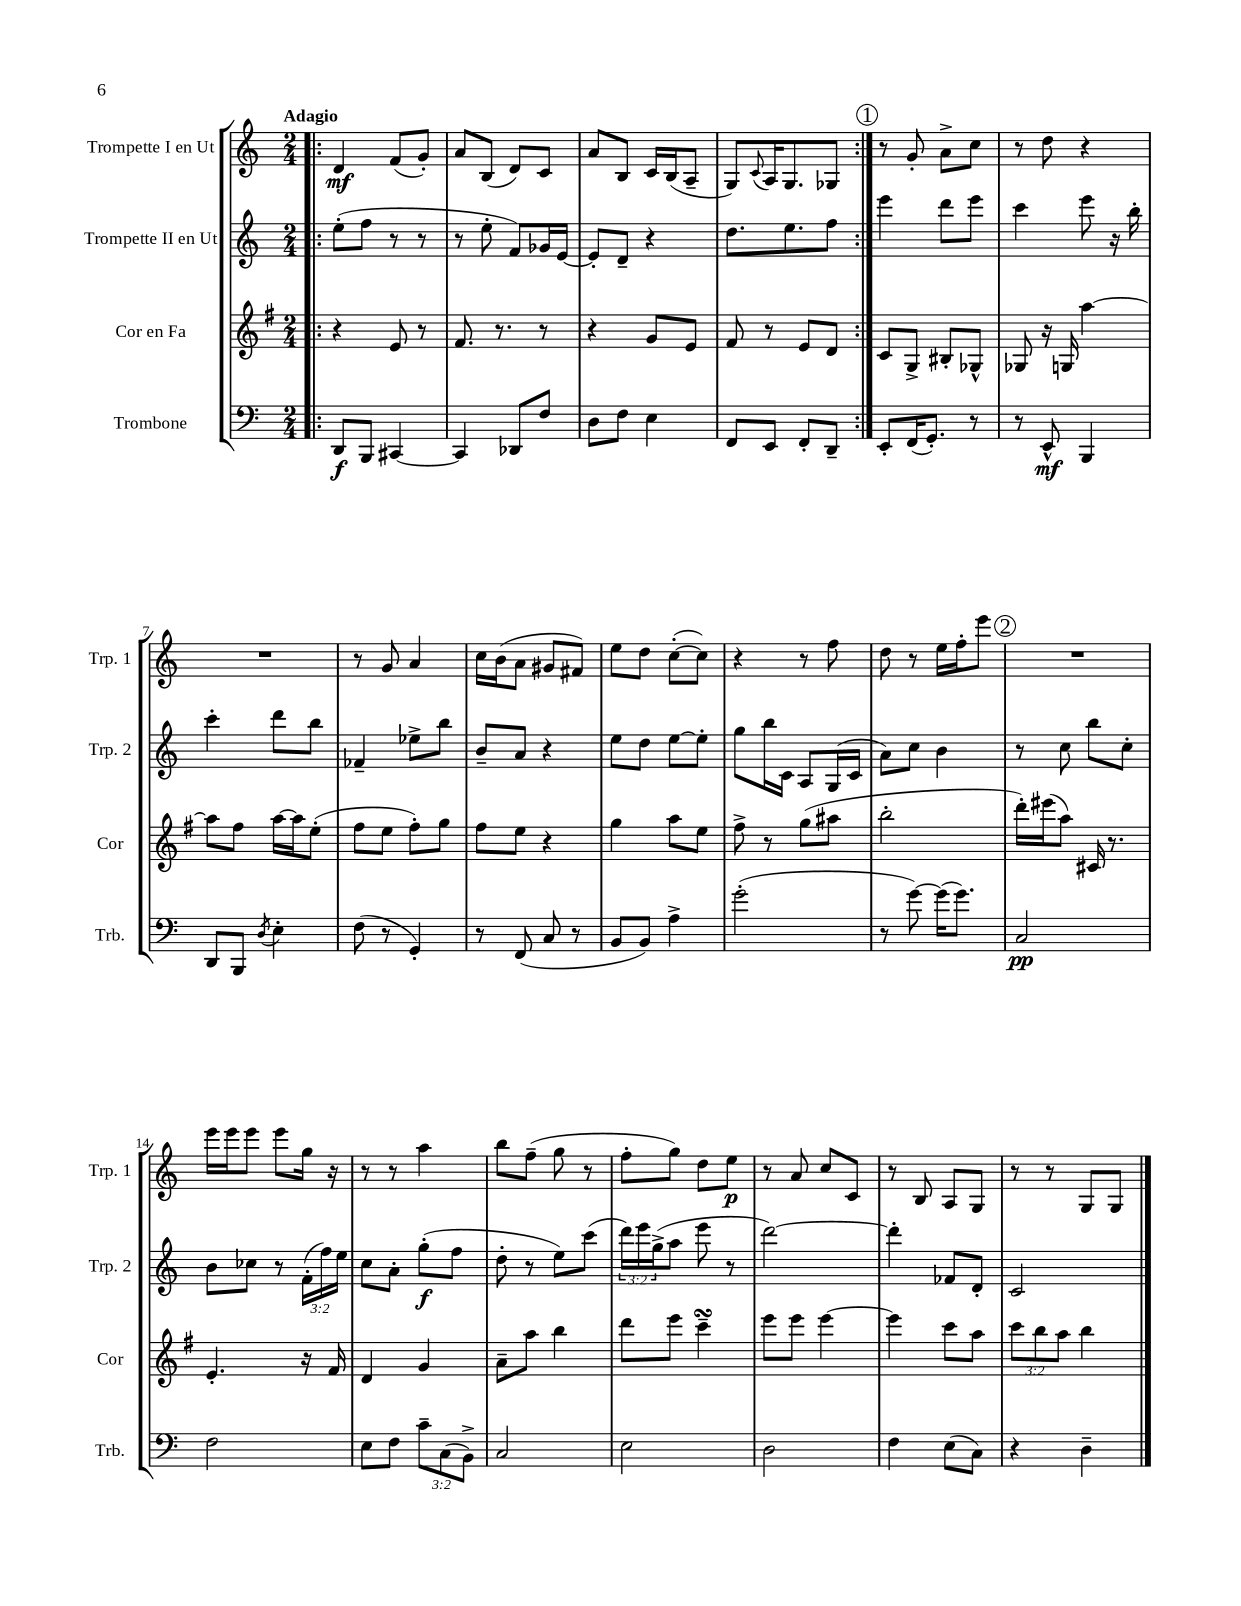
<<
\new StaffGroup <<
\new Staff = "s0" \with { instrumentName = "Trompette I en Ut" shortInstrumentName = "Trp. 1" } {
    \clef treble \key c \major \numericTimeSignature \time 2/4 \tempo "Adagio"
    \repeat volta 2 { \bar ".|:" d'4\mf f'8( g'8-.) |
    a'8 b8( d'8) c'8 |
    a'8 b8 c'16 b16( a8-- |
    g8) \appoggiatura { c'8 } a16 g8. ges8 | }
    \mark \markup { \circle "1" } r8 g'8-. a'8-> c''8 |
    r8 d''8 r4 |
    R2 |
    r8 g'8 a'4 |
    c''16 b'16( a'8 gis'8 fis'8) |
    e''8 d''8 c''8~-.( c''8) |
    r4 r8 f''8 |
    d''8 r8 e''16 f''16-. e'''8 |
    \mark \markup { \circle "2" } R2 |
    e'''16 e'''16 e'''8 e'''8 g''16 r16 |
    r8 r8 a''4 |
    b''8 f''8--( g''8 r8 |
    f''8-. g''8) d''8 e''8\p |
    r8 a'8 c''8 c'8 |
    r8 b8 a8 g8 |
    r8 r8 g8 g8 \bar "|." |
}
\new Staff = "s1" \with { instrumentName = "Trompette II en Ut" shortInstrumentName = "Trp. 2" } {
    \clef treble \key c \major \numericTimeSignature \time 2/4 \override Staff.TupletNumber.text = #tuplet-number::calc-fraction-text
    \repeat volta 2 { \bar ".|:" e''8-.( f''8 r8 r8 |
    r8 e''8-. f'8) ges'16 e'16~ |
    e'8-. d'8-- r4 |
    d''8. e''8. f''8 | }
    \mark \markup { \circle "1" } e'''4 d'''8 e'''8 |
    c'''4 e'''8 r16 b''16-. |
    c'''4-. d'''8 b''8 |
    fes'4-- ees''8-> b''8 |
    b'8-- a'8 r4 |
    e''8 d''8 e''8~ e''8-. |
    g''8 b''16 c'16 a8 g16( c'16 |
    a'8) c''8 b'4 |
    \mark \markup { \circle "2" } r8 c''8 b''8 c''8-. |
    b'8 ces''8 r8 \tuplet 3/2 { f'16-.( f''16) e''16 } |
    c''8 a'8-. g''8-.\f( f''8 |
    d''8-. r8 e''8) c'''8( |
    \tuplet 3/2 { d'''16) e'''16 g''16->( } a''8 e'''8 r8 |
    d'''2~) |
    d'''4-. fes'8 d'8-. |
    c'2 \bar "|." |
}
\new Staff = "s2" \with { instrumentName = "Cor en Fa" shortInstrumentName = "Cor" } {
    \clef treble \key g \major \numericTimeSignature \time 2/4 \override Staff.TupletNumber.text = #tuplet-number::calc-fraction-text
    \repeat volta 2 { \bar ".|:" r4 e'8 r8 |
    fis'8. r8. r8 |
    r4 g'8 e'8 |
    fis'8 r8 e'8 d'8 | }
    \mark \markup { \circle "1" } c'8 g8-> bis8-. ges8-^ |
    ges8 r16 g16 a''4~ |
    a''8 fis''8 a''16~ a''16 e''8-.( |
    fis''8 e''8 fis''8-.) g''8 |
    fis''8 e''8 r4 |
    g''4 a''8 e''8 |
    fis''8-> r8 g''8( ais''8 |
    b''2-. |
    \mark \markup { \circle "2" } d'''16-.) eis'''16( a''8) cis'16 r8. |
    e'4.-. r16 fis'16 |
    d'4 g'4 |
    a'8-- a''8 b''4 |
    d'''8 e'''8 c'''4--\turn |
    e'''8 e'''8 e'''4~ |
    e'''4 c'''8 a''8 |
    \tuplet 3/2 { c'''8 b''8 a''8 } b''4 \bar "|." |
}
\new Staff = "s3" \with { instrumentName = "Trombone" shortInstrumentName = "Trb." } {
    \clef bass \key c \major \numericTimeSignature \time 2/4 \override Staff.TupletNumber.text = #tuplet-number::calc-fraction-text
    \repeat volta 2 { \bar ".|:" d,8\f b,,8 cis,4~ |
    cis,4 des,8 f8 |
    d8 f8 e4 |
    f,8 e,8 f,8-. d,8-- | }
    \mark \markup { \circle "1" } e,8-. f,16( g,8.-.) r8 |
    r8 e,8-^\mf b,,4 |
    d,8 b,,8 \acciaccatura { d8 } e4-. |
    f8( r8 g,4-.) |
    r8 f,8( c8 r8 |
    b,8 b,8) a4-> |
    g'2-.( |
    r8 g'8~) g'16( g'8.) |
    \mark \markup { \circle "2" } c2\pp |
    f2 |
    e8 f8 \tuplet 3/2 { c'8-- c8( b,8->) } |
    c2 |
    e2 |
    d2 |
    f4 e8( c8) |
    r4 d4-- \bar "|." |
}
>>
>>
